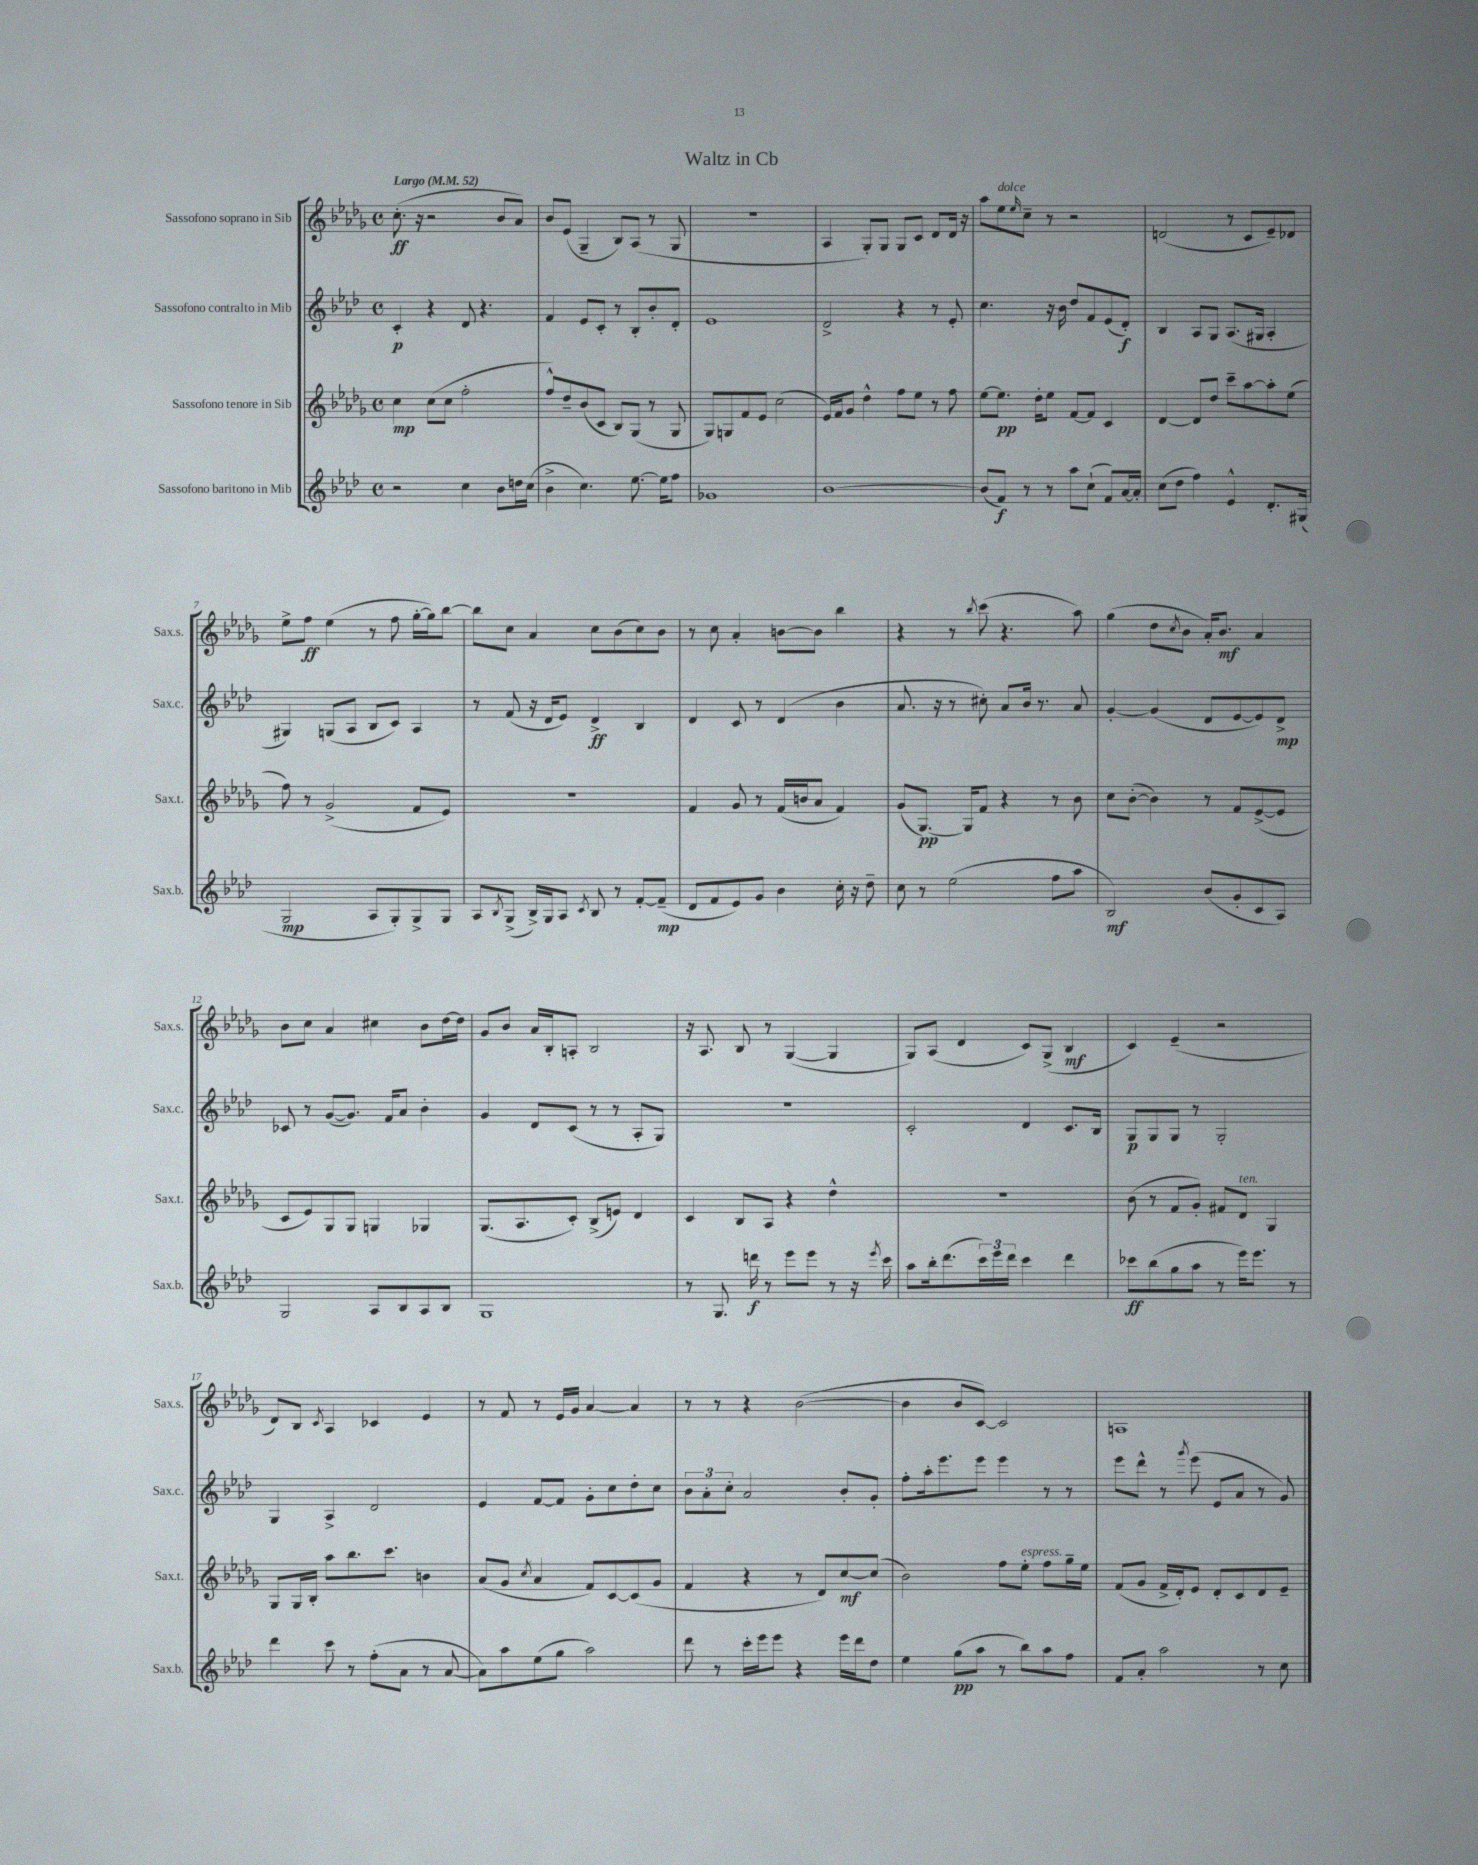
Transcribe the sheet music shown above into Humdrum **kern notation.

**kern	**kern	**kern	**kern
*staff4	*staff3	*staff2	*staff1
*clefG2	*clefG2	*clefG2	*clefG2
*k[b-e-a-d-]	*k[b-e-a-d-g-]	*k[b-e-a-d-]	*k[b-e-a-d-g-]
*M4/4	*M4/4	*M4/4	*M4/4
*met(c)	*met(c)	*met(c)	*met(c)
*MM52	*MM52	*MM52	*MM52
2r	4cc\	4c'/	(8.cc'\
.	.	.	16r
.	(8cc\L	4r	2r
.	8cc\J	.	.
4cc\	2ff'\	8d-/	.
.	.	4.r	.
8b-\L	.	.	8b-/L
16dd\L	.	.	8a-/J)
(16cc\JJ	.	.	.
=	=	=	=
4b-^\	8ff^^/L)	4f/	8b-/L
.	8dd-~/	.	(8e-/J
4.cc\)	(8b-/	8e-/L	4G-~/
.	8c/J	8c'/J	.
.	8B-/L)	8r	8B-/L)
[8.ee-\	(8G-/J	8B-'/L	(8A-/J
.	8r	8b-'/	8r
16ee-\]LK	.	.	.
8ff\J	8G-/	8d-'/J	8G-/
=	=	=	=
1g-	8G-/L)	1e-	1r
.	8G/	.	.
.	8f/	.	.
.	8e-/J	.	.
.	(2cc\	.	.
=	=	=	=
[1b-	16e-/LL)	2d-^/	4A-/
.	16f/J	.	.
.	8g-/J	.	.
.	4dd-^^\	.	8G-'/L)
.	.	.	8G-/J
.	8ff\L	4r	8G-/L
.	8ee-\J	.	8c/J
.	8r	8r	8d-/L
.	8ff\	8e-'/	16d-/Jk
.	.	.	16r
=	=	=	=
(8b-/]L	[8ee-\L	4.cc\	8aa-\L
8f/J)	8.ee-\]J	.	8ee-\
.	.	.	16qqee-/
8r	.	.	8cc~\J
.	16dd-'\LK	.	.
8r	8ee-\J	16r	8r
.	.	16b-\	.
8aa-\L	[8f/L	8dd-/L	2r
(8cc`\J	8f/]J	8f/	.
8f/L)	4c/	(8e-/	.
[16a-/L	.	8d-'/J)	.
16a-'/]JJ	.	.	.
=	=	=	=
(8cc\L	[4d-/	4B-/	(2d/
8dd-\J	.	.	.
4ff\)	8d-/]L	8A-/L	.
.	8dd-/J	8G/J	.
4e-^^/	8ccc~\L	(8.A-/L	8r
.	[8aa-\	.	8c/L
.	.	16G#/Jk	.
8.d-'/L	8aa-'\]	4A-'/	8e-~/)
.	(8ee-\J	.	8d-/J
(16G#/Jk	.	.	.
=	=	=	=
2G/	8ff\)	4G#/)	8ee-^\L
.	8r	.	8ff\J
.	(2g-^/	(8G/L	(4ee-\
.	.	8A-/J	.
8A-/L	.	8B-/L	8r
8G'/)	.	8c/J)	8ff\
8G^/	8f/L	4A-/	[16gg-'\LL
.	.	.	16gg-\]J)
8G/J	8e-/J)	.	[8bb-\J
=	=	=	=
8A-/L	1r	8r	8bb-\]L
8qB-/	.	.	.
(8G^/J	.	(8f/	8cc\J
16B-^/LL)	.	16r	4a-/
16G/J	.	16d-/LK	.
8A-/J	.	8e-/J)	.
8qc/	.	.	.
8B-/	.	4d-^/	8cc\L
8r	.	.	(8b-\
[8f'/L	.	4B-/	8cc\)
(8f~/]J	.	.	8b-\J
=	=	=	=
8d-/L	4f/	4d-/	8r
8f/	.	.	8cc\
8e-/)	8g-/	8c/	4a-'/
8g/J	8r	8r	.
4b-\	(16f/LL	(4d-/	[8b\L
.	16b/J	.	.
.	8a-/J	.	8b\]J
16cc'\	4f/)	4b-\	4bb-\
16r	.	.	.
8dd-~\	.	.	.
=	=	=	=
8cc\	(8g-/L	8.a-/	4r
8r	[8.G-/J)	.	.
.	.	16r	.
(2ee-\	.	8r	8r
.	16G-/]LK	.	.
.	.	.	8qbb-/
.	8f/J	8cc#'\)	(8ccc\
.	4r	8a-/L	4.r
.	.	16b-/Jk	.
.	.	8.r	.
8ff\L	8r	.	.
8aa-\J	8b-\	8a-/	8aa-\)
=	=	=	=
2B-/)	8cc\L	[4g'/	(4gg-\
.	([8b-'\J	.	.
.	4b-\])	(4g/]	8dd-\L
.	.	.	8qcc/
.	.	.	8b-\J
(8b-/L	8r	8d-/L	16a-'/LK)
.	.	.	8.b-/J
8g'/	8f/L	[8e-/	.
8c/	([8e-^/	8e-/])	4a-/
8A-/J)	8e-/]J	8d-^/J	.
=	=	=	=
2G/	8c/L	8c-/	8b-\L
.	8e-/)	8r	8cc\J
.	8G-/	([8g/L	4a-/
.	8G-/J	8.g/]J)	.
8A-/L	4G/	.	4cc#\
.	.	16f/LK	.
8B-/	.	8a-/J	.
8A-/	4G-/	4b-'\	8b-\L
8B-/J	.	.	[16dd-\L
.	.	.	16dd-\]JJ
=	=	=	=
1G	(8.G-/L	4g/	8g-/L
.	.	.	8b-/J
.	8.A-/	.	.
.	.	8d-/L	16a-/LL
.	.	.	16B-'/J
.	8c'/J)	(8c/J	8A'/J
.	(8B-^/L	8r	2B-/
.	8e/J)	8r	.
.	4d-/	8A-'/L	.
.	.	8G/J)	.
=	=	=	=
8r	4c/	1r	16r
.	.	.	8.A-/
8.G/	.	.	.
.	8B-/L	.	8B-/
16ddd\	.	.	.
8r	8A-/J	.	8r
8eee-\L	4r	.	([4G-/
8eee-\J	.	.	.
8r	4dd-^^\	.	4G-/]
16r	.	.	.
8qeee-/	.	.	.
16ccc\	.	.	.
=	=	=	=
8aa-\L	1r	2c'/	8G-/L)
16bb-'\k	.	.	(8A-/J
(8.ddd-\	.	.	.
.	.	.	4d-/
24ccc\L)	.	.	.
24eee-\	.	.	.
24ddd-\JJ	.	.	.
4ccc\	.	4d-/	8c/L)
.	.	.	(8G-^/J
4ddd-\	.	8.c/L	4B-/
.	.	16B-/Jk	.
=	=	=	=
8ccc-\L	(8b-\	8G/L	4c/)
(8bb-\	8r	8G/	.
8gg\	8f/L	8G/J	(4e-~/
8aa-\J	8g-'/J)	8r	.
8r	8f#/L	2G'/	2r
16eee-\LK)	8d-/J	.	.
8.eee-\J	.	.	.
.	4G-/	.	.
8r	.	.	.
=	=	=	=
4ddd-\	8G-/L	4G/	8d-/L)
.	16G-/L	.	8B-/J
.	16B-'/JJ	.	.
.	.	.	8qc/
8ccc\	8aa-\L	4A-^/	4A-/
8r	8.bb-\	.	.
(8ff'\L	.	2d-/	4c-/
.	8.ccc\J	.	.
8a-\J	.	.	.
8r	4b\	.	4e-/
[8a-/	.	.	.
=	=	=	=
8a-\]L)	(8a-/L	4e-/	8r
8aa-\	8g-/J	.	8f/
.	8qcc/	.	.
(8ee-\	4a-/	[8f/L	8r
8gg\J	.	8f/]J	16e-/LL
.	.	.	16g-/JJ
2aa-\)	8f/L)	8g'\L	[4a-/
.	[8c/	8cc\	.
.	(8c/]	8dd-'\	4a-/]
.	8g-/J	8cc\J	.
=	=	=	=
8ddd-\	4f/	12b-\L	8r
.	.	12a-'\	.
8r	.	.	8r
.	.	12cc'\J	.
16ccc'\LL	4r	2a-/	4r
16eee-\J	.	.	.
8eee-\J	.	.	.
4r	8r	.	([2b-\
.	8d-/L)	.	.
16eee-\LL	[8cc/	8b-'/L	.
16ddd-\J	.	.	.
8dd-\J	(8cc/]J	8g'/J	.
=	=	=	=
4ee-\	2b-\)	8ff'\L	4b-\]
.	.	16aa-'\k	.
.	.	8.eee-\	.
(8gg\L	.	.	8b-/L
8aa-\J	.	8eee-\J	[8c/J)
8r	8ff\L	4eee-\	2c/]
8bb-\L)	8ee-'\J	.	.
8aa-\	8ff\L	8r	.
8ff\J	16gg-~\L	8r	.
.	16ee-\JJ	.	.
=	=	=	=
8f/L	(8f/L	8eee-\L	1A
8a-'/J	8g-/J	8ddd-^^\J	.
2aa-\	16f^/LL	8r	.
.	16d-'/J)	.	.
.	.	8qggg/	.
.	8e-/J	(8eee-\	.
.	8d-'/L	8e-/L	.
.	8c/	8a-/J	.
8r	8d-/	8r	.
8cc\	8e-~/J	8g/)	.
==	==	==	==
*-	*-	*-	*-
